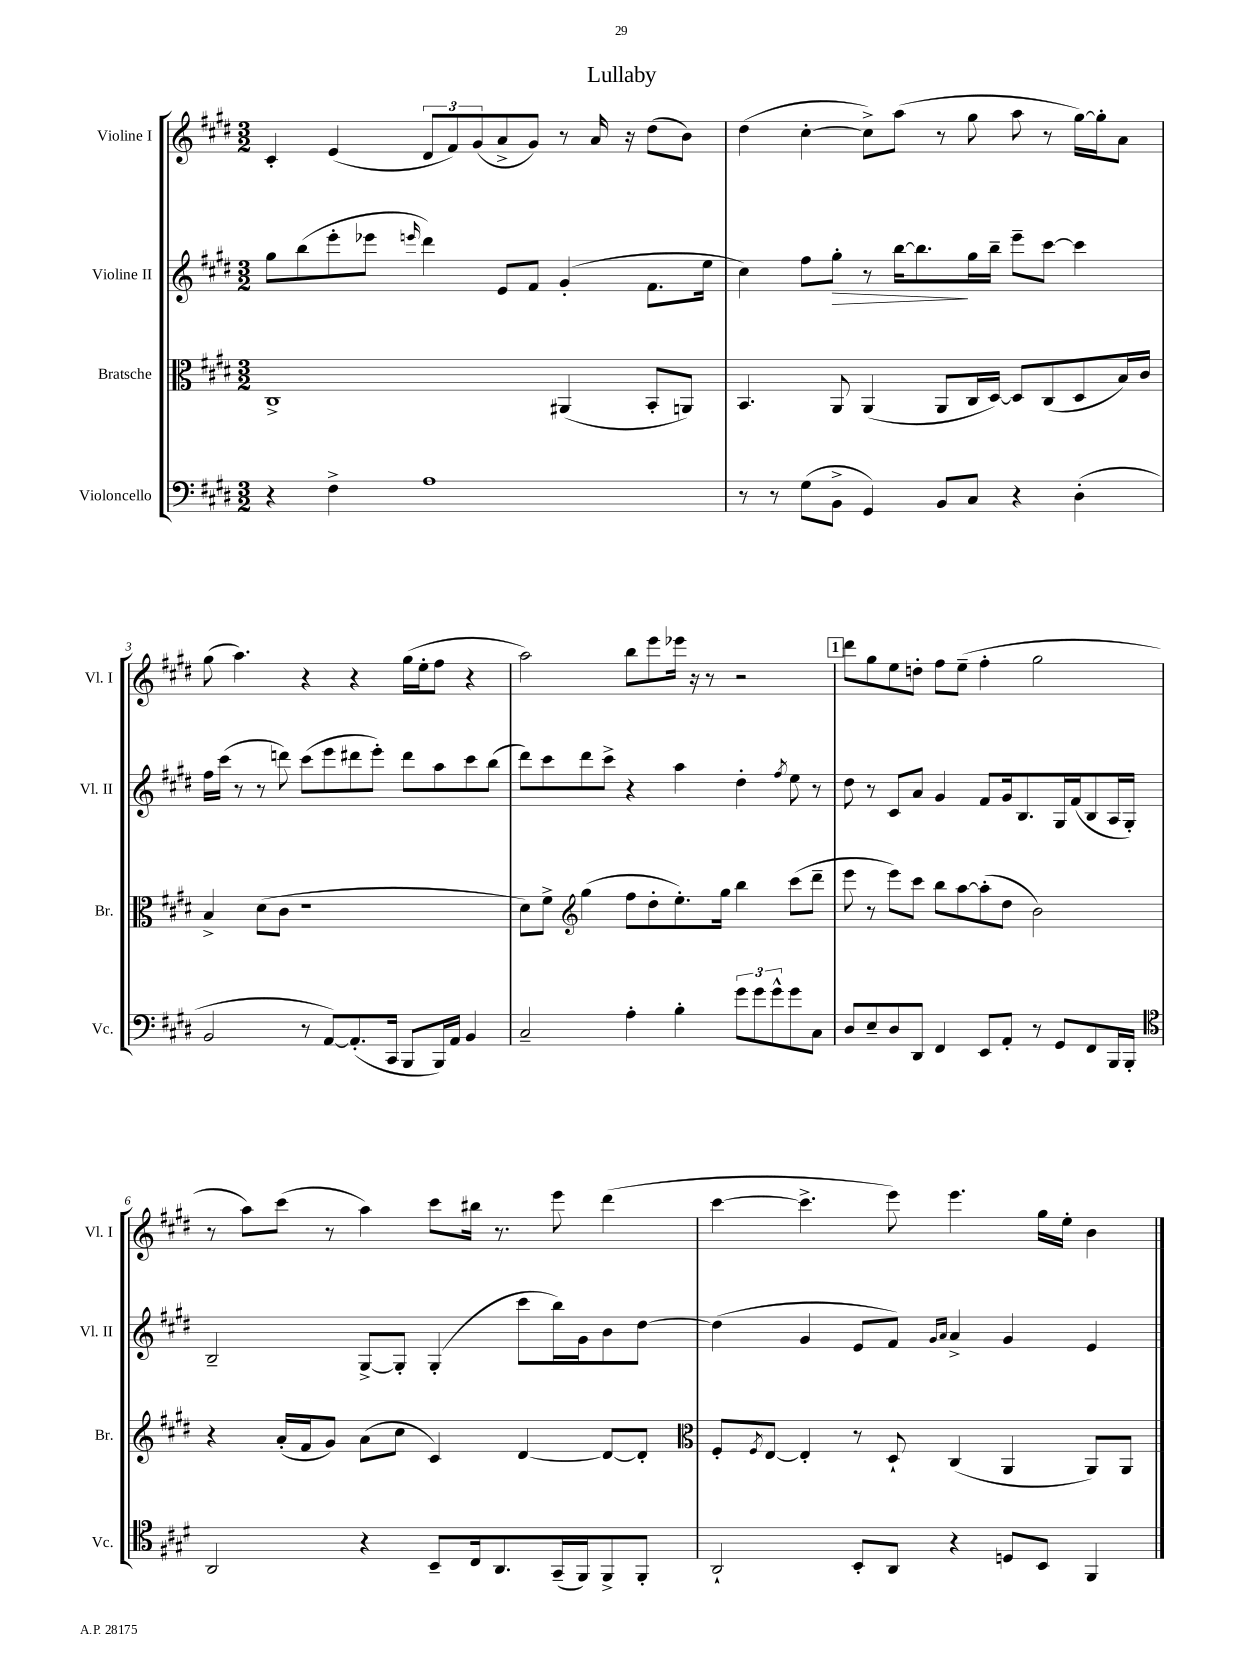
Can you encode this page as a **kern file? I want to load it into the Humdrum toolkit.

**kern	**kern	**kern	**kern
*staff4	*staff3	*staff2	*staff1
*clefF4	*clefC3	*clefG2	*clefG2
*k[f#c#g#d#]	*k[f#c#g#d#]	*k[f#c#g#d#]	*k[f#c#g#d#]
*M3/2	*M3/2	*M3/2	*M3/2
4r	1C#^	8gg#	4c#'
.	.	(8bb	.
4F#^	.	8eee'	(4e
.	.	8eee-	.
.	.	16qqeee	.
1A	.	4ddd#)	12d#
.	.	.	12f#)
.	.	.	(12g#
.	.	8e	8a^
.	.	8f#	8g#)
.	(4AA#	(4g#'	8r
.	.	.	16a
.	.	.	16r
.	8BB'	8.f#	(8dd#
.	8AA)	.	8b)
.	.	16ee	.
=	=	=	=
8r	4.BB	4cc#)	(4dd#
8r	.	.	.
(8G#	.	8ff#	[4cc#'
8BB^	8AA	8gg#'	.
4GG#)	(4AA	8r	8cc#^])
.	.	[16bb	(8aa
.	.	8.bb]	.
8BB	8AA	.	8r
8C#	16C#	16gg#	8gg#
.	[16D#)	16bb~	.
4r	8D#]	8eee~	8aa
.	(8C#	[8ccc#	8r
(4D#'	8D#	4ccc#]	[16gg#)
.	.	.	16gg#']
.	16B)	.	8a
.	16c#	.	.
=	=	=	=
2BB	4B^	16ff#	(8gg#
.	.	(16ccc#	.
.	.	8r	4.aa)
.	(8d#	8r	.
.	8c#	8ddd)	.
8r	1r	(8ccc#	4r
[8AA)	.	8eee	.
(8.AA']	.	8ddd#	4r
.	.	8eee')	.
16CC#	.	.	.
8BBB	.	8ddd#	(16gg#
.	.	.	16ee'
16BBB)	.	8aa	8ff#
16AA	.	.	.
4BB	.	8ccc#	4r
.	.	(8bb	.
=	=	=	=
2C#~	8d#)	8ddd#)	2aa)
.	8f#^	8ccc#	.
*	*clefG2	*	*
.	(4gg#	8ddd#	.
.	.	8ccc#^	.
4A'	8ff#	4r	8bb
.	8dd#'	.	8eee
4B'	8.ee')	4aa	16eee-
.	.	.	16r
.	.	.	8r
.	16gg#	.	.
12g#	4bb	4dd#'	2r
12g#	.	.	.
12g#^^	.	.	.
.	.	8qff#	.
8g#	(8ccc#	8ee	.
8C#	8ddd#~	8r	.
=	=	=	=
8D#	8eee	8dd#	8ddd#
8E~	8r	8r	8gg#
8D#	8eee)	8c#	8ee
8DD#	8ccc#	8a	8dd'
4FF#	8bb	4g#	8ff#
.	[8aa	.	(8ee~
8EE	(8aa']	8f#	4ff#'
8AA'	8dd#	16g#	.
.	.	8.B	.
8r	2b)	.	2gg#
8GG#	.	16G#	.
.	.	(16f#	.
8FF#	.	8B	.
16BBB	.	16A	.
16BBB'	.	16G#')	.
=	=	=	=
*clefC4	*	*	*
2AA	4r	2B~	8r
.	.	.	8aa)
.	(16a'	.	(8ccc#
.	16f#	.	.
.	8g#)	.	8r
4r	(8a	[8G#^	4aa)
.	8cc#	8G#']	.
8BB~	4c#)	(4G#'	8ccc#
16C#	.	.	16bb#
8.AA	.	.	8.r
.	[4d#	8ccc#	.
(16GG#~	.	16bb)	8eee
16FF#)	.	16g#	.
8FF#^	8d#_	8b	(4ddd#
8FF#'	8d#']	[8dd#	.
=	=	=	=
*	*clefC3	*	*
2AA`	8F#'	(4dd#]	[4ccc#
.	8qF#	.	.
.	[8E	.	.
.	4E']	4g#	4.ccc#^]
8BB'	8r	8e	.
8AA	8D#`	8f#)	8eee)
.	.	16qqg#	.
.	.	16qqa	.
4r	(4C#	4a^	4.eee
8D	4AA	4g#	.
8BB	.	.	16gg#
.	.	.	16ee'
4FF#	8AA)	4e	4b
.	8AA	.	.
==	==	==	==
*-	*-	*-	*-
